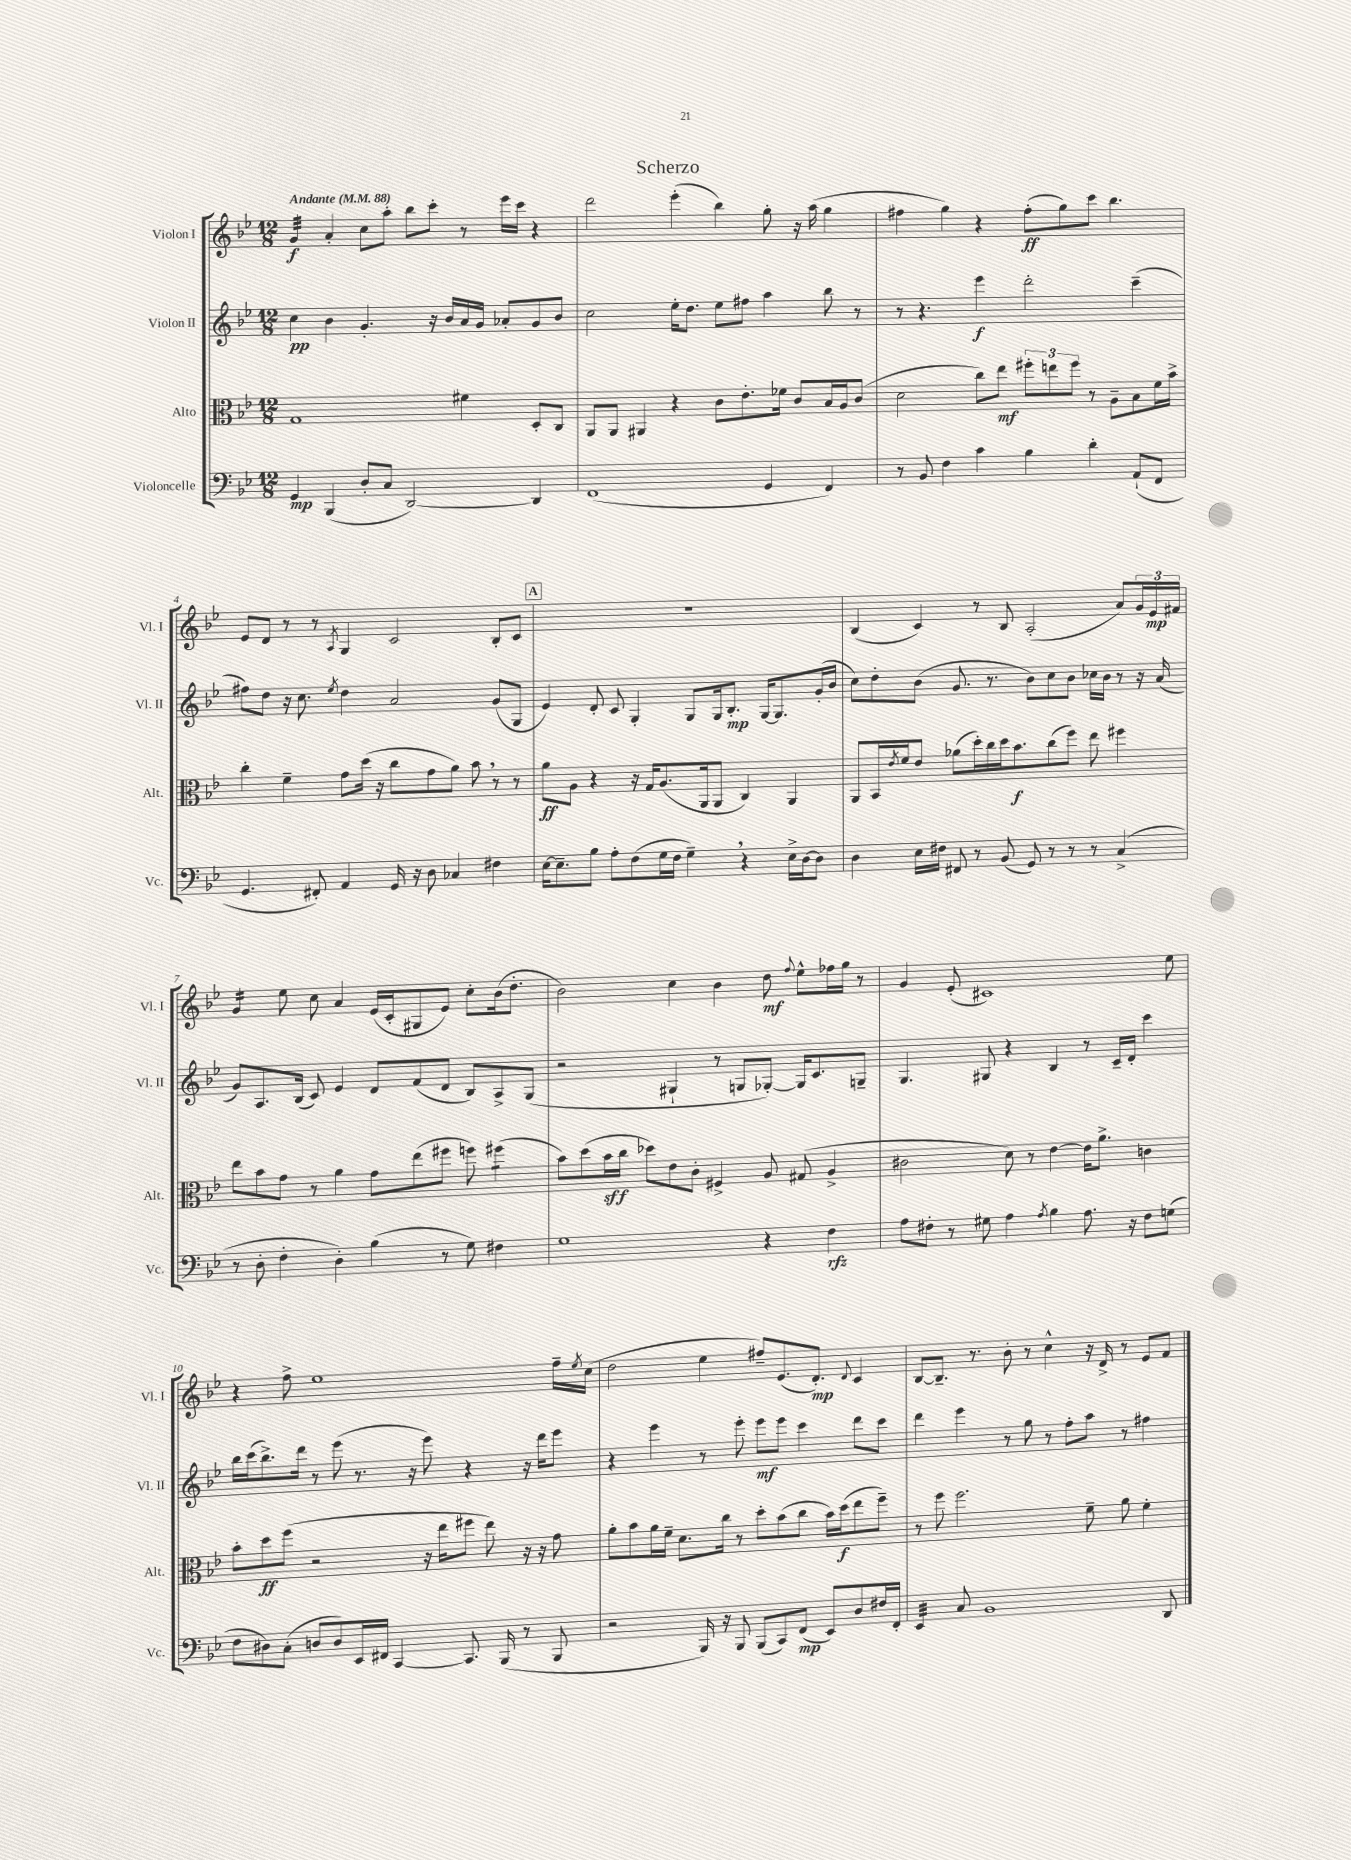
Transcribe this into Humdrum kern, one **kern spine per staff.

**kern	**kern	**kern	**kern
*staff4	*staff3	*staff2	*staff1
*clefF4	*clefC3	*clefG2	*clefG2
*k[b-e-]	*k[b-e-]	*k[b-e-]	*k[b-e-]
*M12/8	*M12/8	*M12/8	*M12/8
*MM88	*MM88	*MM88	*MM88
4GG	1G	4cc	4g
(4BBB-	.	4b-	4a'
8D'	.	4.g'	8cc
8C	.	.	8aa'
[2DD)	.	.	8bb-
.	.	16r	8ccc'
.	.	16b-	.
.	4f#	16a	8r
.	.	16g	.
.	.	8a-'	16eee-
.	.	.	16ccc
4DD]	8D'	8g	4r
.	8C	8b-	.
=	=	=	=
(1FF	8AA	2cc	2ddd
.	8AA	.	.
.	4AA#	.	.
.	4r	16ee-'	(4eee-'
.	.	8.dd	.
.	8c	8ee-	4bb-)
.	8.e-'	8ff#	.
4GG	.	4aa	8gg'
.	16f-	.	.
.	8c	.	16r
.	.	.	(16aa
4FF)	16B-	8bb-	4gg
.	16A	.	.
.	(8c	8r	.
=	=	=	=
8r	2d	8r	4ff#
8BB-	.	4.r	.
4F	.	.	4gg)
4c	8cc)	4eee-	4r
.	8ee-	.	.
4B-	12ff#'	2ddd'	(8ff#'
.	12ee	.	.
.	.	.	8gg)
.	12ff#	.	.
4d'	8r	.	8ccc
.	8A~	.	4.bb-
(8AA`	8B-	(4ccc~	.
8FF	16f	.	.
.	16b-^	.	.
=	=	=	=
4.GG	4cc'	8ff#)	8e-
.	.	8dd	8d
.	4f~	16r	8r
.	.	8.cc	.
8FF#')	.	.	8r
.	.	8qee-	8qA
4AA	8g	4dd	4G
.	(16dd	.	.
.	16r	.	.
16GG	8cc	2a	2c
16r	.	.	.
8D	8g	.	.
4C-	8a)	.	.
.	8b-	.	.
4F#	8r	(8g	8B-'
.	8r	8G	8c
=	=	=	=
[16E-	8a	4e-)	1.r
8.E-~]	.	.	.
.	8A	.	.
8B-	4r	8d'	.
8A'	.	8c	.
(8F	16r	4G'	.
.	16G	.	.
16G	(8.A	.	.
16F	.	.	.
4G~)	.	8G	.
.	16AA	.	.
.	8AA	16G	.
.	.	8.B-'	.
4r	4C)	.	.
.	.	[16G	.
.	.	8.G]	.
16E-^	4AA	.	.
[16D	.	.	.
8D]	.	(16g'	.
.	.	16b-	.
=	=	=	=
4D	8AA	8cc)	(4B-
.	16BB-	8dd'	.
.	8qe-	.	.
.	16f	.	.
16E-	8e-	(8b-	4c)
16F#	.	.	.
8FF#	(8a-	8.g	.
8r	16dd')	.	8r
.	16cc	8.r	.
(8BB-	16dd	.	8B-
.	8.b-	.	.
8GG)	.	8b-)	(2A'
8r	(8cc	8cc	.
8r	8ff)	8b-	.
8r	8ee-	16cc-	.
.	.	16b-	.
(4C^	4ff#	8r	8a)
.	.	16r	24g
.	.	.	24e-
.	.	(16a	.
.	.	.	24f#
=	=	=	=
8r	8ee-	8g)	4g
8D'	8b-	8.A	.
4F'	8g	.	8ee-
.	.	(16B-	.
.	8r	8c)	8cc
4D')	4a	4e-	4a
(4B-	8g	8d	(16e-
.	.	.	16c'
.	(8ee-	(8f	8G#
8r	8ff#	8d	8e-)
8G)	8ff)	8B-)	8cc'
4F#	(4ff#	8A^	(16b-
.	.	.	8.dd'
.	.	(8G	.
=	=	=	=
1G	8b-)	2r	2b-)
.	(8dd	.	.
.	16b-	.	.
.	16cc	.	.
.	8dd-)	.	.
.	8e-	4G#`	4cc
.	8c'	.	.
.	4F#^	8r	4b-
.	.	8G	.
4r	8A	[8G-')	8dd
.	.	.	8qqff
.	(8G#	16G-]	8ee-^^
.	.	8.c	.
4F	4A^	.	16ff-
.	.	.	16gg
.	.	8G~	8r
=	=	=	=
8A	2c#	4.G	4g
8F#'	.	.	.
8r	.	.	(8e-'
8G#	.	8G#	1c#)
4A	8d)	4r	.
.	8r	.	.
8qA	.	.	.
4B-	[4e-	4B-	.
8.A	16e-]	8r	.
.	8.a^	.	.
.	.	16c~	.
16r	.	16d'	.
8F#	4c	4ccc	.
(8G	.	.	8ee-
=	=	=	=
8F	8b-'	16bb-	4r
.	.	(16ccc	.
8D#)	8dd	8.bb-^)	.
(8C'	(8ff	.	8ff^
.	.	16ddd	.
8D	2r	8r	1ee-
8D)	.	(8eee-	.
16EE-	.	8.r	.
16FF#	.	.	.
[4CC	.	.	.
.	.	16r	.
.	16r	8eee-)	.
.	16ee-	.	.
8.CC]	8ff#	4r	.
.	8ee-)	.	.
(16BBB-	.	.	.
8r	16r	16r	.
.	16r	16ddd	.
8BBB-	8g	8eee-	16ff~
.	.	.	8qee-
.	.	.	(16cc
=	=	=	=
2r	8a'	4r	2dd
.	8b-	.	.
.	16a	4eee-	.
.	16f~	.	.
.	8.d	.	.
16BBB-)	.	8r	4ee-
16r	16cc	.	.
8BBB-	8r	8eee-'	.
(8BBB-	8dd'	8eee-	8ff#~)
8CC)	(8b-	8eee-	(8.e-
(8FF	8cc	4ccc	.
.	.	.	8.d')
8EE-)	16b-)	.	.
.	(16dd	.	.
.	.	.	8qqd
8D	8ee-	8ddd	4c
16F#	8ff~)	8ccc	.
16FF'	.	.	.
=	=	=	=
4EE-	8r	4ddd	[8B-
.	8ff	.	8.B-~]
8C	2.ff	4eee-	.
.	.	.	8.r
1BB-	.	.	.
.	.	8r	8b-'
.	.	8gg	8r
.	.	8r	4cc^^
.	.	8ff'	.
.	8f~	8aa	16r
.	.	.	16d^
.	8a	8r	8r
.	4f'	4ff#	8e-
8DD	.	.	8f
==	==	==	==
*-	*-	*-	*-
